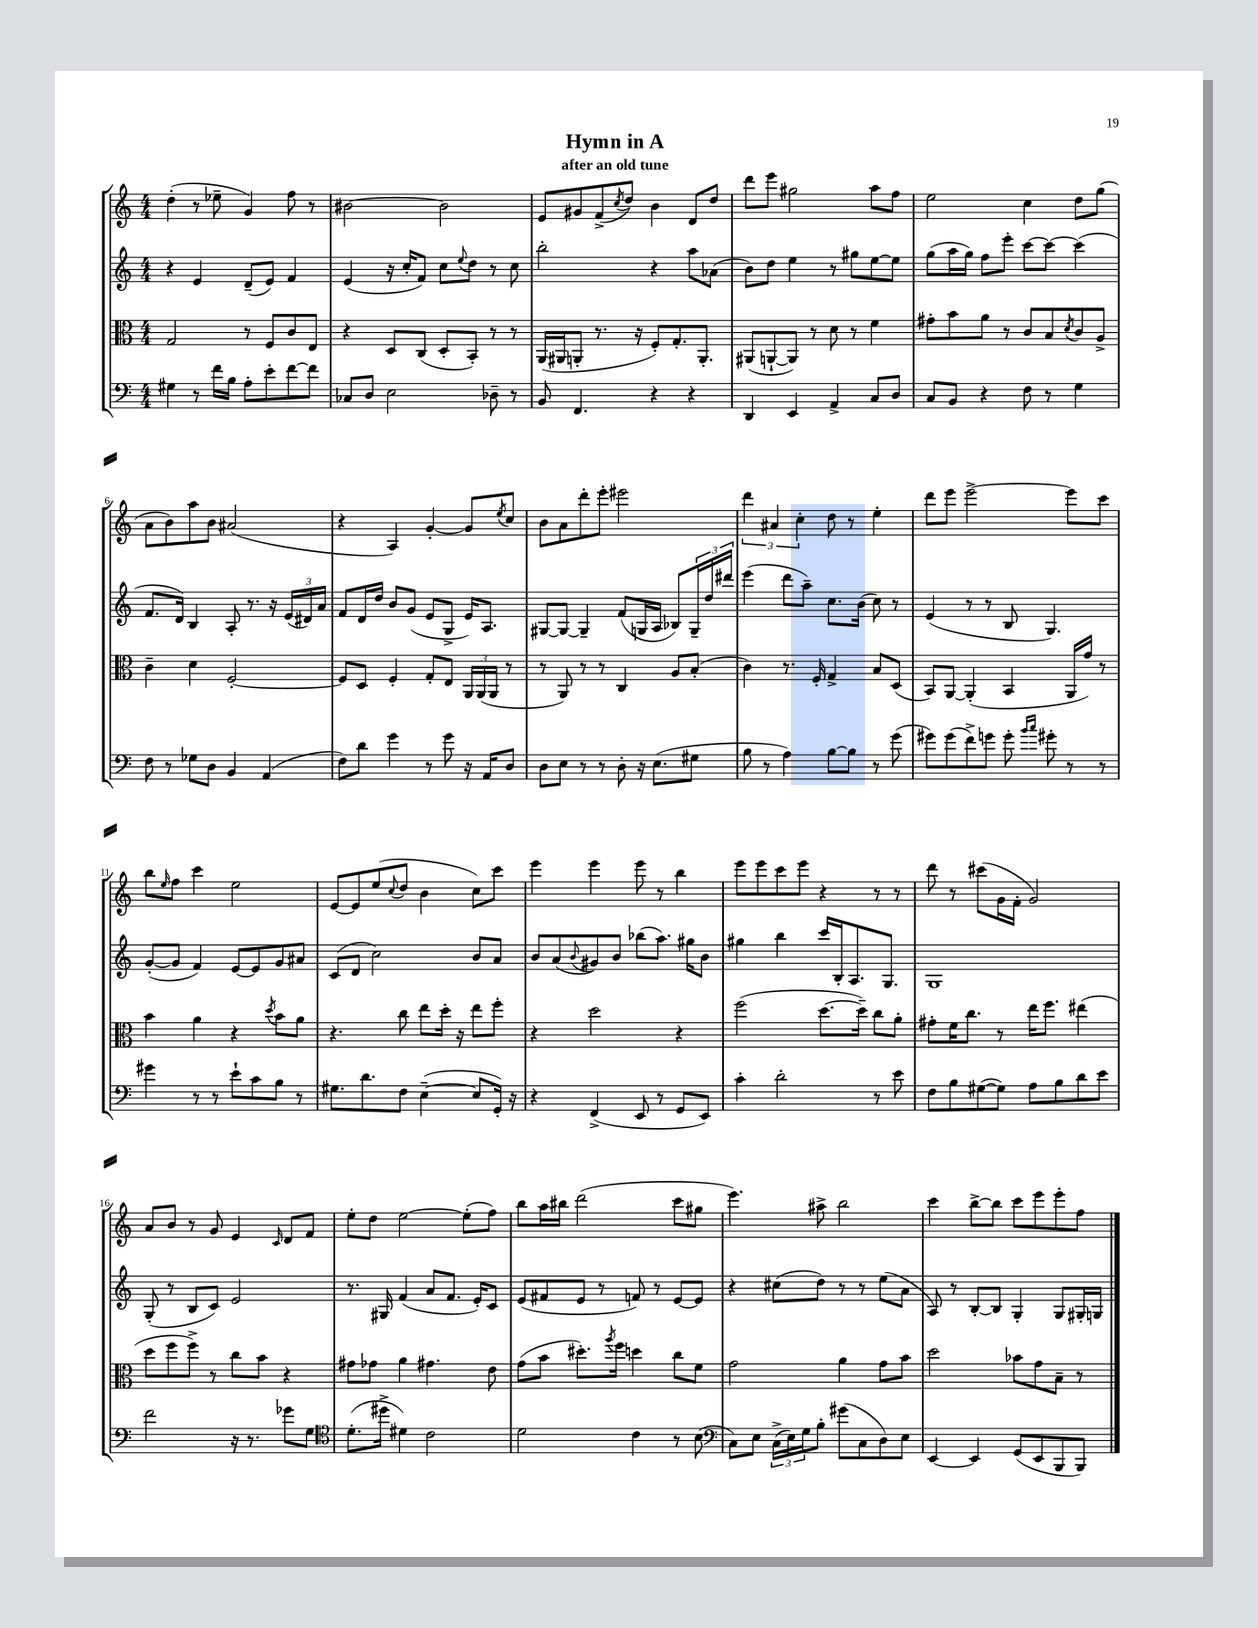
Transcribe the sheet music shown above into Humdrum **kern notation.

**kern	**kern	**kern	**kern
*staff4	*staff3	*staff2	*staff1
*clefF4	*clefC3	*clefG2	*clefG2
*k[]	*k[]	*k[]	*k[]
*M4/4	*M4/4	*M4/4	*M4/4
4G#\	2G/	4r	(4dd'\
8r	.	4e/	8r
16f\LL	.	.	8ee-~\
16B\JJ	.	.	.
8A'\L	8r	(8d~/L	4g/)
8e'\	8F/L	8e/J)	.
[8f\	8c/	4f/	8ff\
8f\]J	8E/J	.	8r
=	=	=	=
8C-/L	4r	(4e/	[2b#\
8D/J	.	.	.
2E\	8D/L	16r	.
.	.	16cc'/LK	.
.	(8C/J	8f/J)	.
.	8D'/L	8cc\L	2b#\]
.	.	8qqee/	.
.	8BB'/J)	8dd\J	.
8D-~\	8r	8r	.
8r	8r	8cc\	.
=	=	=	=
8BB/	(16AA/LL	2bb'\	8e/L
.	16AA#/J	.	.
4.FF/	8AA'/J	.	8g#/
.	8.r	.	(8f^/
.	.	.	8qcc/
.	.	.	8dd/J)
.	16r	.	.
4r	8F'/L)	4r	4b\
.	8.G'/	.	.
4r	.	8aa\L	8d/L
.	8.AA'/J	.	.
.	.	(8a-\J	8dd/J
=	=	=	=
4DD/	(8AA#/L	8b\L)	8ddd\L
.	[8AA`/	8dd\J	8eee\J
4EE/	8AA/]J)	4ee\	2gg#\
.	8r	.	.
4AA^/	8d\	8r	.
.	8r	8gg#\L	.
8C/L	4f\	[8ee\	8aa\L
8D/J	.	8ee\]J	8ff\J
=	=	=	=
8C/L	8g#'\L	(8gg\L	2ee\
8BB/J	8b\	16aa\L	.
.	.	16gg\JJ)	.
4r	8a\J	8ff\L	.
.	8r	8eee'\J	.
8F\	8c/L	[8ccc\L	4cc\
8r	8B/	8ccc\_J	.
.	8qd/	.	.
4G\	8c/	(4ccc\]	8dd\L
.	8A^/J	.	(8gg\J
=	=	=	=
8F\	4c~\	8.f/L	8a\L
8r	.	.	8b\)
.	.	16d/Jk)	.
8G-\L	4d\	4B/	8aa\
8D\J	.	.	8b\J
4BB/	[2F'/	8A'/	(2a#/
.	.	8.r	.
(4AA/	.	.	.
.	.	16r	.
.	.	(24e/LL	.
.	.	24d#/)	.
.	.	24a/JJ	.
=	=	=	=
8F\L)	8F/]L	8f/L	4r
8d\J	8D/J	16d/L	.
.	.	16dd/JJ	.
4g\	4F'/	8b/L	4A/)
.	.	(8g/J	.
8r	8G'/L	8e/L	[4g'/
8g\	8E/J	8G^/J	.
16r	24AA/LL	16e/LK)	8g/]L
.	(24AA/	.	.
16AA/LK	.	8.A/J	.
.	24AA/JJ	.	.
.	.	.	8qee/
8D/J	8r	.	8cc/J
=	=	=	=
8D\L	8r	[8G#/L	8b\L
8E\J	8AA/)	8G#/_J	8a\
8r	8r	4G#~/]	8ddd'\
8r	8r	.	8eee'\J
8D'\	4C/	(8f/L	2eee#\
16r	.	16G/L	.
(8.E\L	.	16A/JJ	.
.	8A/L	8B-/L)	.
8G#\J	(8B'/J	24G~/L	.
.	.	24dd/	.
.	.	24ddd#/JJ	.
=	=	=	=
8B\	4c\)	(4eee\	6ddd\
8r	.	.	.
.	.	.	6a#/
4A\)	8.r	8ddd\L	.
.	.	.	6cc'\
.	.	8aa~\J)	.
.	16F'/	.	.
[8B\L	4G^/	8.cc\L	8dd\
8B\]J	.	.	8r
.	.	(16b\Jk	.
8r	8B/L	8cc\)	4ee'\
(8g\	(8D/J	8r	.
=	=	=	=
8g#\L)	8BB/L)	(4e/	8ddd\L
(8g#\	[8AA/J	.	8eee\J
8f^\)	(4AA'/]	8r	[2eee^\
8g\J	.	8r	.
8g'\	4BB/	8B/	.
16qqb/LL	.	.	.
16qqcc/JJ	.	.	.
8g#'\	.	4.G/)	.
8r	16AA/LL	.	8eee\]L
.	16g/JJ)	.	.
8r	8r	.	8ccc\J
=	=	=	=
4g#\	4b\	([8g'/L	8bb\L
.	.	.	16qqee/
.	.	8g/]J	8ff\J
8r	4a\	4f/)	4ccc\
8r	.	.	.
8e`\L	4r	[8e/L	2ee\
8c\	.	8e/]	.
.	8qdd/	.	.
8B\J	8b\L	8g/	.
8r	8a\J	8a#/J	.
=	=	=	=
8.G#\L	4.r	(8c/L	[8e/L
.	.	8d/J	8e/]
8.d\	.	.	.
.	.	2cc\)	(8ee/
.	.	.	8qqcc/
8F\J	8cc\	.	8dd/J
([4E~\	8ee\L	.	4b\
.	16dd'\Jk	.	.
.	16r	.	.
8E/]L	8ee\L	8b/L	8cc\L)
16GG'/Jk)	8ff'\J	8a/J	8ccc\J
16r	.	.	.
=	=	=	=
4r	4r	8b/L	4eee\
.	.	(8a/	.
.	.	8qqb/	.
(4FF^/	2dd\	8g#/)	4eee\
.	.	8b/J	.
8EE/	.	(8bb-\L	8eee\
8r	.	8.aa\J)	8r
8GG/L	4r	.	4bb\
.	.	16gg#\LK	.
8EE/J)	.	8b\J	.
=	=	=	=
4c'\	(2ff\	4gg#\	8eee\L
.	.	.	8eee\
2d'\	.	4bb\	8ccc\
.	.	.	8eee\J
.	[8.dd\L	16ccc/LL	4r
.	.	16B'/J	.
.	.	8.A/	.
.	16dd~\]Jk)	.	.
8r	8cc\L	.	8r
.	.	8.G/J	.
8e\	8a'\J	.	8r
=	=	=	=
8F\L	8g#'\L	1G	8ddd\
8B\	16f\K	.	8r
.	8.cc\J	.	.
([8G#\	.	.	(8ccc#\L
8G#\]J)	8r	.	16g\L
.	.	.	16f'\JJ
8A\L	16ee\LK	.	2g/)
.	8.ff\J	.	.
8B\	.	.	.
8d\	(4ee#\	.	.
8e\J	.	.	.
=	=	=	=
2f\	8dd\L	(8G'/	8a/L
.	8ff\	8r	8b/J
.	8ff^\J)	8B/L	8r
.	8r	8c/J)	8g/
16r	8cc\L	2e/	4e/
8.r	.	.	.
.	8b\J	.	.
.	.	.	16qqc/
8g-\L	4r	.	8d/L
8G\J	.	.	8f/J
=	=	=	=
*clefC4	*	*	*
(8.d'\L	8g#\L	8.r	8ee'\L
.	8g-\J	.	8dd\J
16dd#^\Jk	.	16G#/	.
4d#\)	4a\	(4f/	[2ee\
2c\	4.g#\	8a/L	.
.	.	8.f/J	.
.	.	.	(8ee'\]L
.	.	16e'/LK)	.
.	8e\	8c/J	8ff\J)
=	=	=	=
2d\	(8g\L	(8e/L	8bb\L
.	8b\J	8f#/	16aa\L
.	.	.	16bb#\JJ
.	8.dd#'\L)	8e/J	(2ddd\
.	.	8r	.
.	8qaa/	.	.
.	16ff\Jk	.	.
4c\	4dd\	8f/)	.
.	.	8r	.
8r	8cc\L	[8e/L	8ccc\L
(8B\	8f\J	8e/]J	8gg#\J
=	=	=	=
*clefF4	*	*	*
8C\L)	2g\	4r	4.eee\)
8E\J	.	.	.
(24C^\LL	.	(8cc#\L	.
24E\)	.	.	.
24G\J	.	.	.
8B'\J	.	8dd\J)	8aa#^\
(8g#\L	4a\	8r	2bb\
8C\	.	8r	.
8D\)	8g\L	(8ee\L	.
8E\J	8b\J	8a\J	.
=	=	=	=
[4EE/	2dd\	8A/)	4ccc\
.	.	8r	.
4EE/]	.	[8B'/L	[8bb^\L
.	.	8B/]J	8bb\]J
(8GG/L	8b-\L	4G'/	8ccc\L
8EE/	8g\	.	8eee\
8BBB/	8B~\J	8G/L	8eee'\
8BBB/J)	8r	16G#'/L	8ff\J
.	.	16G/JJ	.
==	==	==	==
*-	*-	*-	*-
